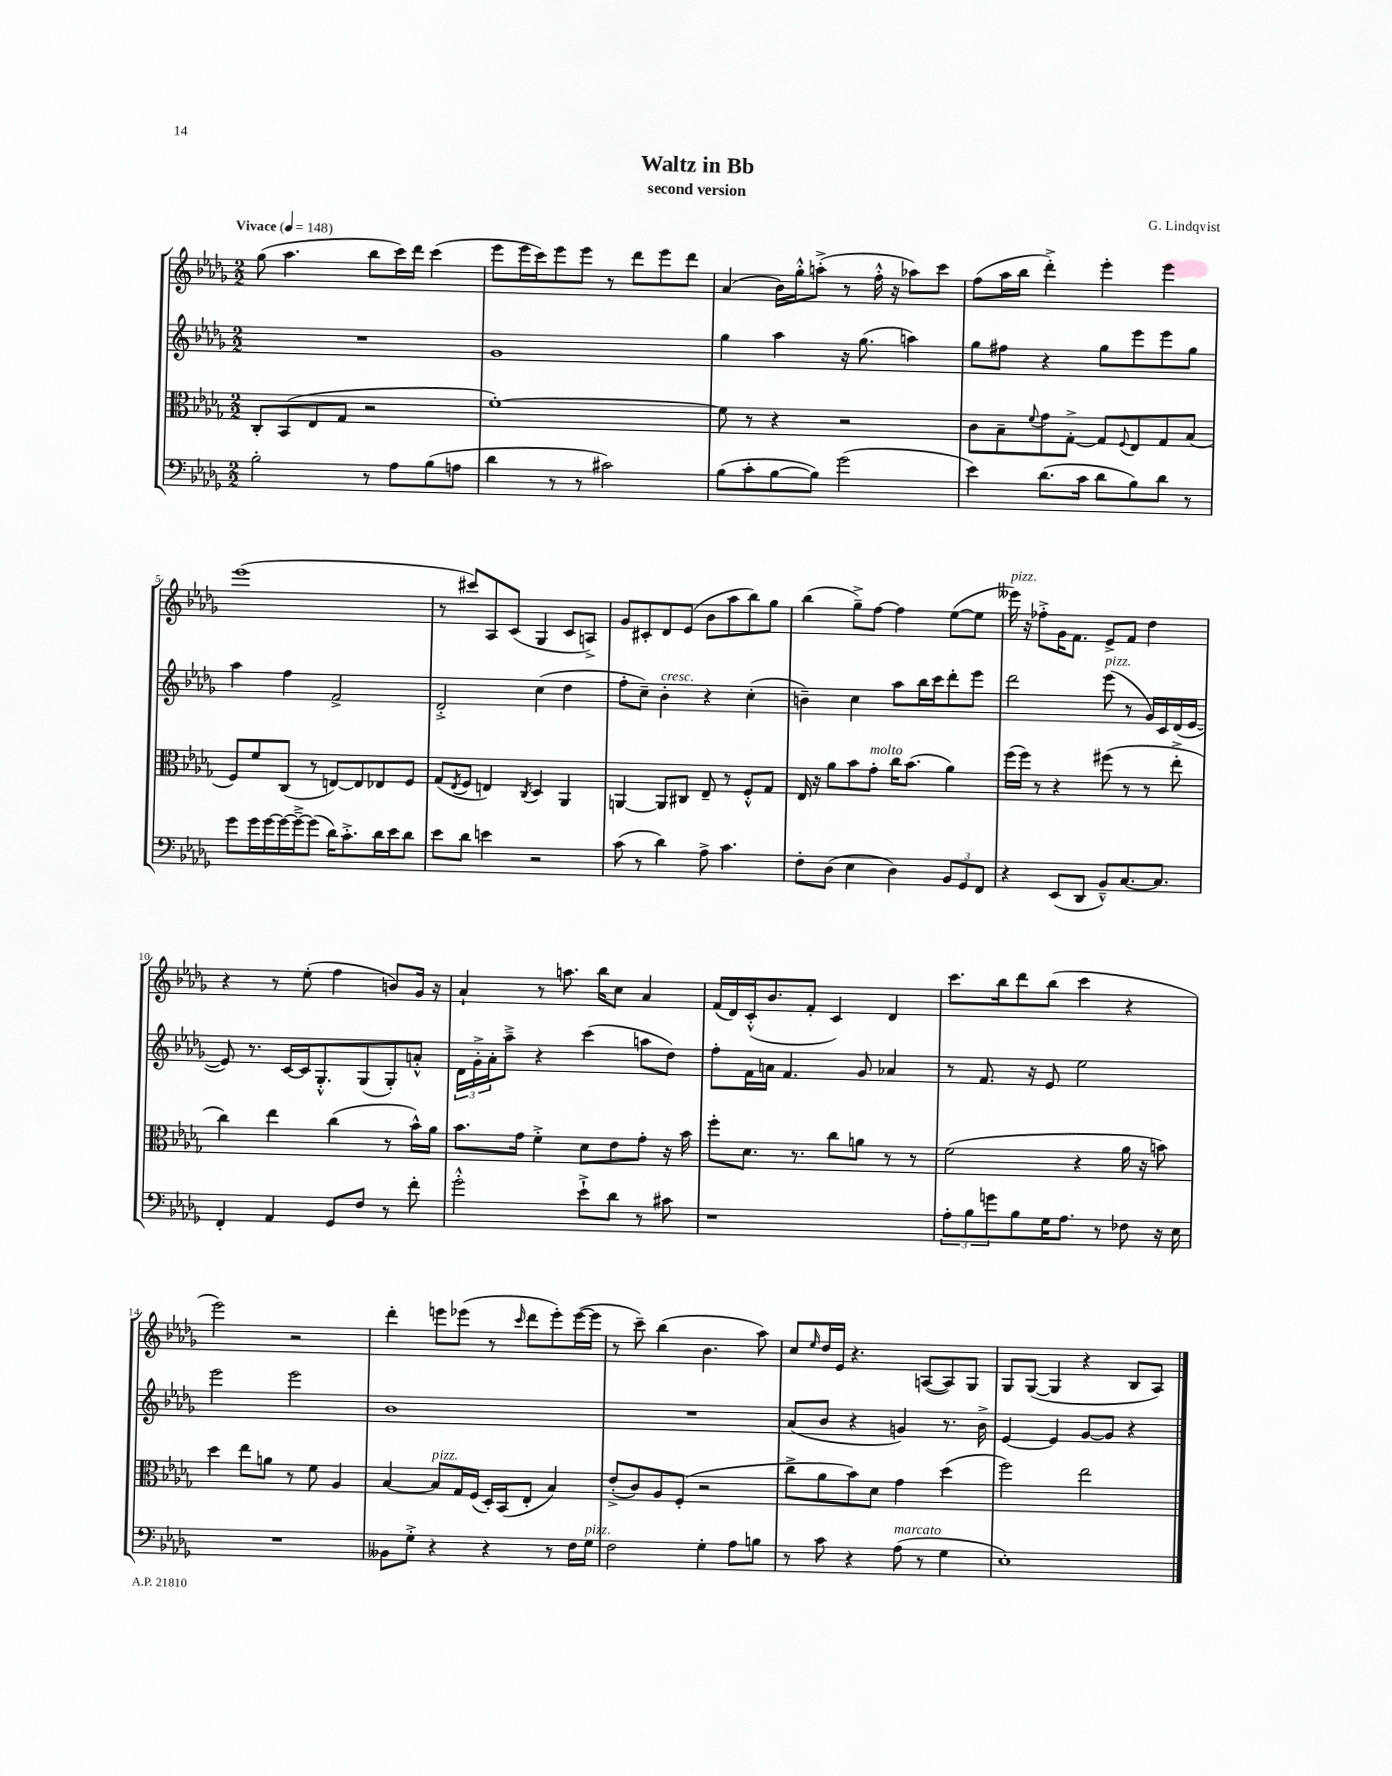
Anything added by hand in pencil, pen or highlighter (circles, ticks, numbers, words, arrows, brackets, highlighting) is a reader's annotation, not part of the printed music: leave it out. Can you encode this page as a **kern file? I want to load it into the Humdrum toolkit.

**kern	**kern	**kern	**kern
*staff4	*staff3	*staff2	*staff1
*clefF4	*clefC3	*clefG2	*clefG2
*k[b-e-a-d-g-]	*k[b-e-a-d-g-]	*k[b-e-a-d-g-]	*k[b-e-a-d-g-]
*M2/2	*M2/2	*M2/2	*M2/2
*MM148	*MM148	*MM148	*MM148
2B-'	8C'	1r	(8gg-
.	(8BB-	.	4.aa-
.	8E-	.	.
.	8G-	.	.
8r	2r	.	8bb-
8A-	.	.	16ccc)
.	.	.	16ddd-
(8B-	.	.	(4ccc
8A	.	.	.
=	=	=	=
4d-	[1f')	1g-	8eee-
.	.	.	16eee-
.	.	.	16ccc)
8r	.	.	8eee-
8r	.	.	8eee-
2c#)	.	.	8r
.	.	.	8ddd-
.	.	.	8eee-
.	.	.	8ddd-
=	=	=	=
(8B-	8f]	4gg-	(4a-
8c'	8r	.	.
[8B-	4r	4aa-	16b-)
.	.	.	16gg-'^^
8B-])	.	.	(8aa'^
(2g-	2r	16r	8r
.	.	(8.gg-	.
.	.	.	16ff'^^
.	.	.	16r
.	.	4aa)	8aa-)
.	.	.	8ccc
=	=	=	=
4e-)	8c	8gg-	(8ff
.	8B-~	8ff#	16aa-
.	.	.	16bb-
.	8qqf	.	.
(8.d-	8g-	4r	4ddd-'^)
.	[8G-'^	.	.
16c	.	.	.
8d-	8G-]	8gg-	4eee-'
.	8qqF	.	.
8B-)	8E-	8eee-	.
8d-	8G-	8eee-	4eee-
8r	(8B-	8gg-	.
=	=	=	=
8g-	8F)	4aa-	(1eee-
16g-	8f	.	.
[16g-	.	.	.
16g-_	(8C	4ff	.
16g-~^_	.	.	.
(8g-]	8r	.	.
16d-)	[8E)	2f^	.
8.c'^	.	.	.
.	8E]	.	.
16d-	8E-	.	.
16e-	.	.	.
8d-	8F	.	.
=	=	=	=
8e-	(8G-	2d-'^	8r
.	8qE-	.	.
8d-	8F	.	8ccc#)
4e	4E)	.	8A-
.	.	.	(8c
.	8qC	.	.
2r	4D-	(4cc	4G-
.	4AA-	4dd-	8c
.	.	.	8A^)
=	=	=	=
(8c	[4AA	8ff'	8g-
8r	.	8cc~)	8c#'
4d-)	8AA]	4b-'	8d-
.	8C#	.	(8e-
8A-^	8E-~	4r	8b-
4.c	8r	.	8aa-
.	8F'^^	(4cc'	8bb-)
.	8G-	.	8gg-
=	=	=	=
8F'	16E-	4b~)	(4bb-
.	16r	.	.
(8D-	8a-	.	.
4E-	8b-	4cc	8gg-~^)
.	8g-'	.	[8ff
4D-)	16cc	8aa-	4ff]
.	(8.b-	.	.
.	.	16bb-	.
.	.	16ccc	.
12BB-	4a-)	8ddd-'	([8ee-
12GG-	.	.	.
.	.	8eee-	8ee-]
12FF	.	.	.
=	=	=	=
4r	(16ff	2ddd-	16eee--)
.	16ff)	.	16r
.	8r	.	8ff-'^
(8EE-	4r	.	16g-
.	.	.	8.f
8DD-	.	.	.
8BB-~^^)	(8ff#	(8eee-	8e-^
[8.C	8r	8r	8f
.	8r	16g-)	4dd-
8.C]	.	16c	.
.	8ee-'^	(16d-	.
.	.	[16e-	.
=	=	=	=
4FF'	4cc)	8e-])	4r
.	.	8.r	.
4AA-	4ee-	.	8r
.	.	[16c	.
.	.	16c]	(8ee-'
.	.	8.G-'^^	.
8GG-	(4cc	.	4ff
8F	.	(8G-	.
8r	8r	8G-')	8b)
8f'	16b-^^)	8a'^^	16g-
.	16a-	.	16r
=	=	=	=
2g-'^^	8.b-	24d-	4a-`
.	.	24g-'^	.
.	.	24a-'	.
.	.	8aa-~^	.
.	16g-	.	.
.	4f'^	4r	8r
.	.	.	8.aa
8e-`^	8d-	(4ccc	.
.	.	.	16bb-
8d-	8e-	.	8cc
8r	8g-'	8aa	4a-
8c#	16r	8dd-)	.
.	16b-	.	.
=	=	=	=
1r	8ff'	8ff'	(16f
.	.	.	16d-)
.	8.d-	16f	(16c'^^
.	.	16a	8.b-
.	.	4.f	.
.	8.r	.	.
.	.	.	8f'
.	8cc	.	4c)
.	8a	8g-	.
.	8r	4a-	4d-
.	8r	.	.
=	=	=	=
12A-'	(2f	8r	8.ccc
12B-	.	.	.
.	.	8.f	.
12g	.	.	.
.	.	.	16bb-
8B-	.	.	8ddd-
.	.	16r	.
16G-	.	8e-	(8bb-
8.A-	.	.	.
.	4r	2ee-	4ccc
8r	.	.	.
8F-	16a-	.	4r
.	16r	.	.
16r	8b)	.	.
16E-	.	.	.
=	=	=	=
1r	4dd-	2eee-	2eee-)
.	8ee-	.	.
.	8a	.	.
.	8r	2eee-	2r
.	8f	.	.
.	4A-	.	.
=	=	=	=
8BB--	[4B-	1b-	4ddd-'
8G-'^	.	.	.
4r	8B-]	.	8eee
.	16G-	.	(8eee-
.	(16F	.	.
4r	16D-')	.	8r
.	(16BB-	.	.
.	.	.	16qqccc
.	8E-'	.	8ddd-
8r	4B-)	.	8eee-')
16F	.	.	([16eee-
16G-	.	.	16eee-]
=	=	=	=
2F	(8e-'^	1r	8r
.	8c)	.	8ccc~)
.	8A-	.	(4bb-
.	(8F'	.	.
4G-'	2r	.	4.b-
8A-	.	.	.
8B	.	.	8aa-)
=	=	=	=
8r	8cc^	(8a-	8cc
.	.	.	16qqee-
8c	8a-	8b-	16dd-
.	.	.	16e-
4r	8b-)	4r	4.r
.	8d-	.	.
(8A-	4g-	4g)	.
8r	.	.	([8A
4G-	(4dd-	8.r	8A])
.	.	.	8G-
.	.	16b-^	.
=	=	=	=
1E-')	2ff)	[4e-	8G-
.	.	.	([8G-
.	.	4e-]	4G-]
.	2ee-	[8g-	4r
.	.	8g-]	.
.	.	4r	8B-
.	.	.	8A-)
==	==	==	==
*-	*-	*-	*-
